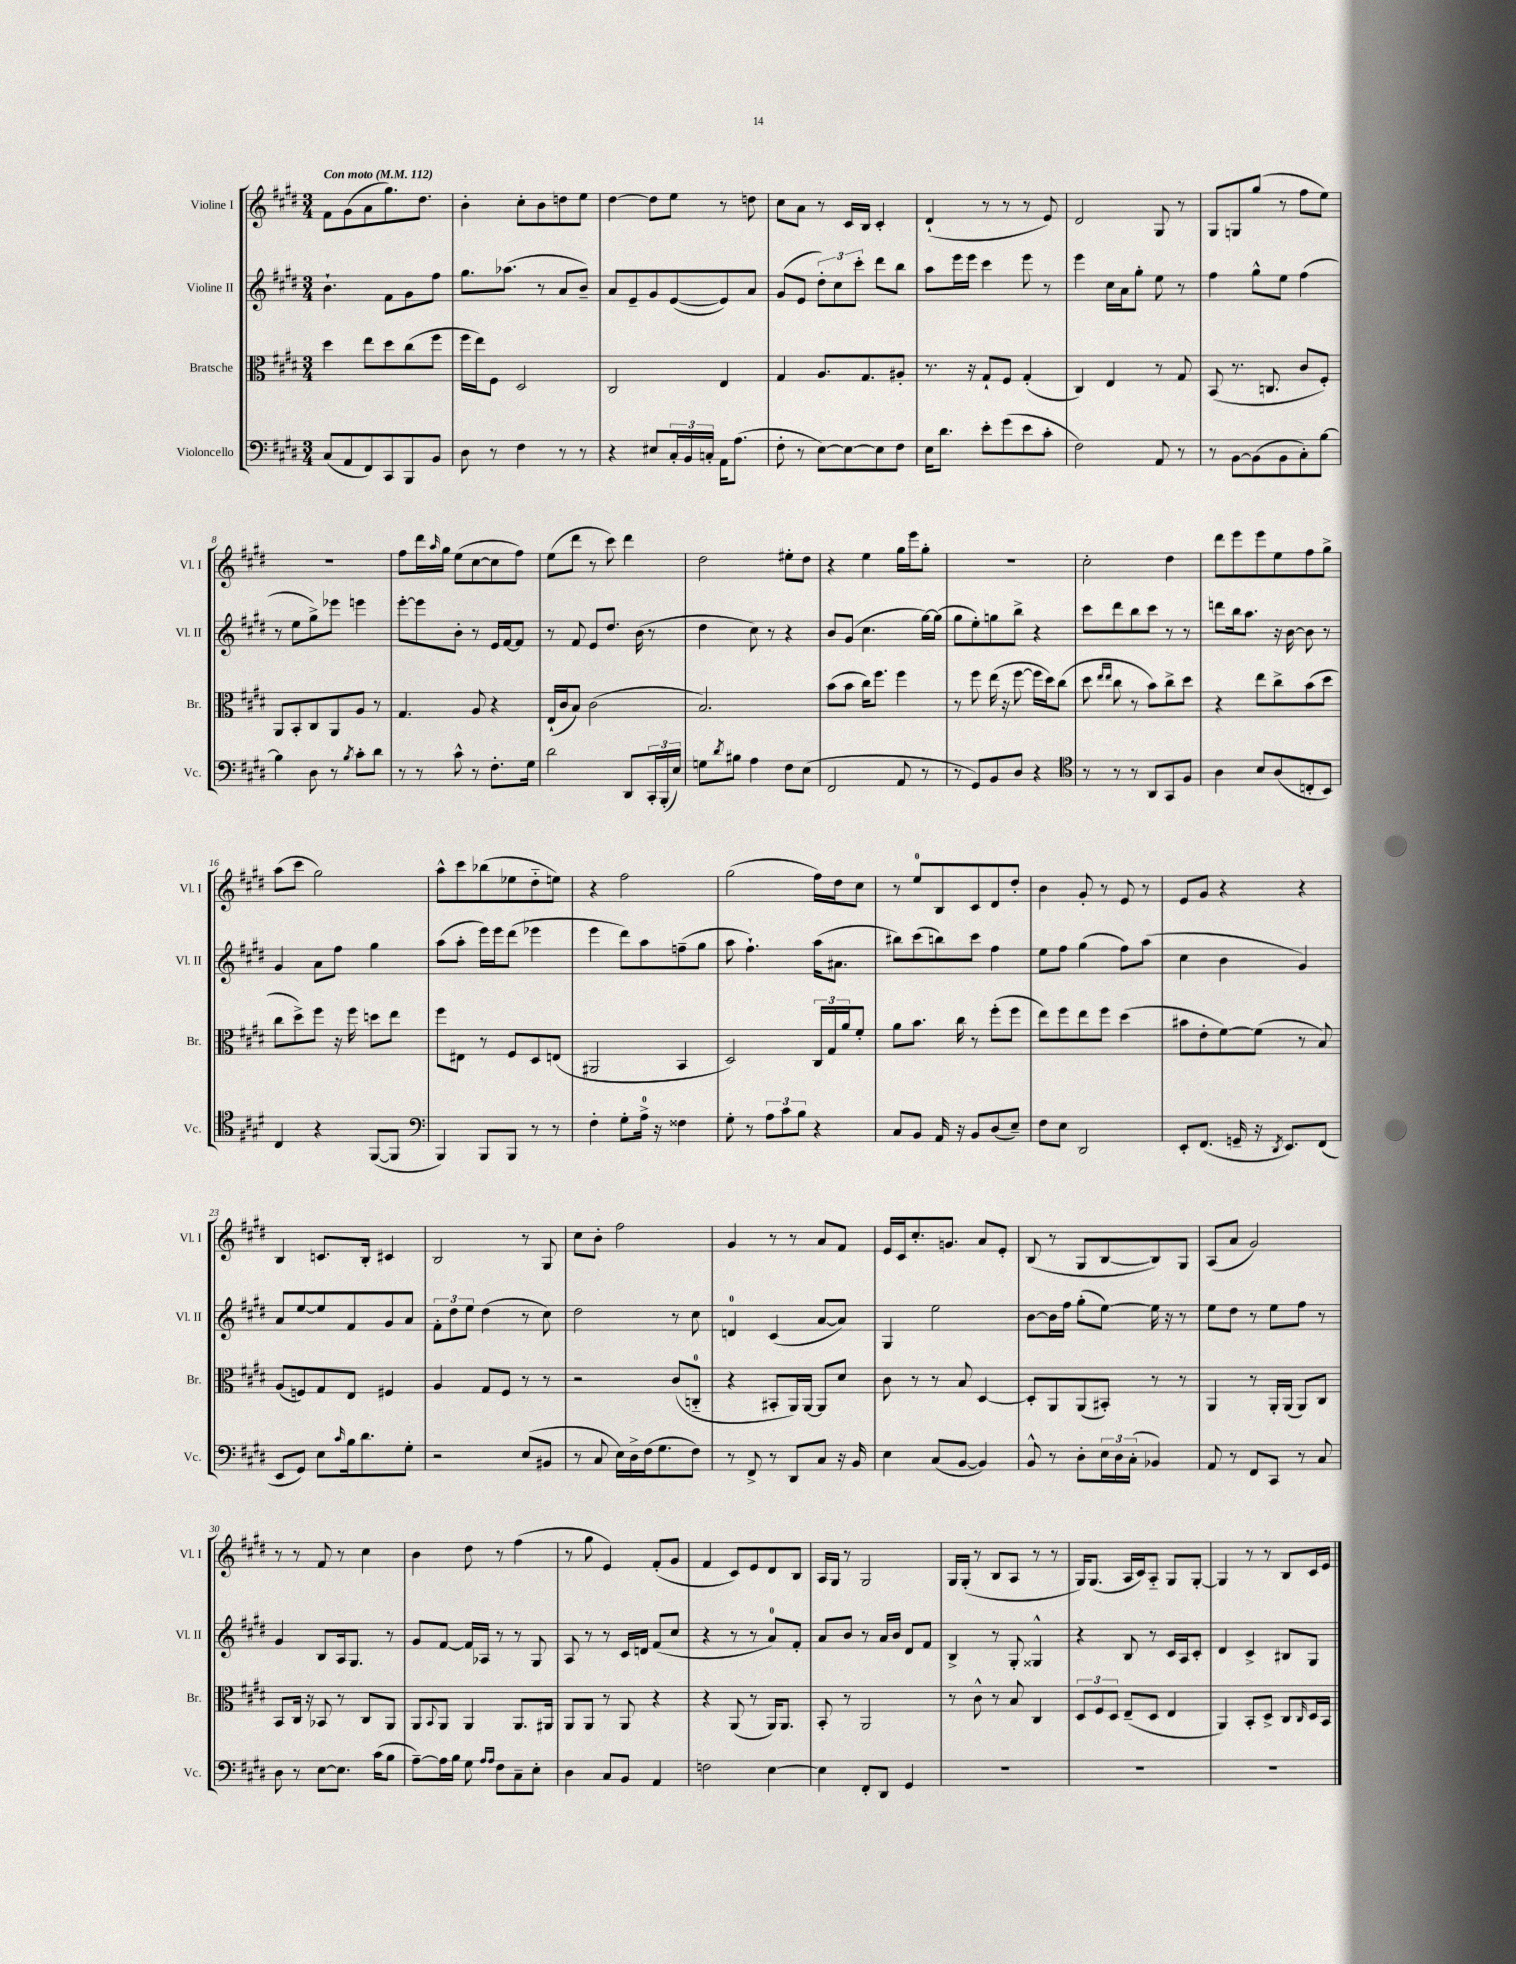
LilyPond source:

<<
\new StaffGroup <<
\new Staff = "s0" \with { instrumentName = "Violine I" shortInstrumentName = "Vl. I" } {
    \clef treble \key e \major \numericTimeSignature \time 3/4 \tempo "Con moto" 4 = 112
    fis'8 gis'8( a'8 gis''8.) dis''8. |
    b'4-. cis''8-. b'8 d''8 e''8 |
    dis''4~ dis''8 e''8 r8 d''8 |
    cis''8 a'8 r8 cis'16 b16 cis'4-. |
    dis'4-!( r8 r8 r8 e'8) |
    dis'2 gis8 r8 |
    gis8 g8 gis''8( r8 fis''8 e''8) |
    R2. |
    fis''8 dis'''16 \grace { a''16 } gis''16 e''8( cis''8~ cis''8 fis''8) |
    e''8( dis'''8 r8 cis'''8) dis'''4 |
    dis''2 eis''8-. dis''8 |
    r4 e''4 gis''16 e'''16 gis''8-. |
    R2. |
    cis''2-. dis''4 |
    dis'''8 e'''8 e'''8 e''8 fis''8 gis''8-> |
    a''8( cis'''8 gis''2) |
    a''8-^ cis'''8 bes''8( ees''8 dis''8-_ e''8) |
    r4 fis''2 |
    gis''2( fis''16) dis''16 cis''8 |
    r8 e''8-0 b8 cis'8 dis'8 dis''8-. |
    b'4 gis'8-. r8 e'8 r8 |
    e'8 gis'8 r4 r4 |
    b4 c'8. b16-. cis'4 |
    b2 r8 gis8 |
    cis''8 b'8-. fis''2 |
    gis'4 r8 r8 a'8 fis'8 |
    e'16 cis'16 cis''8.-. g'8. a'8 e'8-. |
    b8( r8 gis8 b8~ b8) gis8 |
    a8( a'8 gis'2) |
    r8 r8 fis'8 r8 cis''4 |
    b'4 dis''8 r8 fis''4( |
    r8 gis''8 e'4) fis'8-.( gis'8 |
    fis'4 cis'8) e'8 dis'8 b8 |
    a16 gis16 r8 gis2 |
    gis16 gis16-.( r8 b8 a8 r8 r8 |
    gis16) gis8.( a16 cis'16) a8-_ gis8 gis8~-. |
    gis4 r8 r8 b8 cis'16 e'16 \bar "|." |
}
\new Staff = "s1" \with { instrumentName = "Violine II" shortInstrumentName = "Vl. II" } {
    \clef treble \key e \major \numericTimeSignature \time 3/4
    b'4.-! fis'8 gis'8 fis''8 |
    gis''8. aes''8.( r8 a'8 b'8--) |
    a'8 e'8-- gis'8 e'8~( e'8) a'8 |
    gis'8( e'8 \tuplet 3/2 { dis''8-.) cis''8 cis'''8-. } dis'''8 b''8 |
    a''8 e'''16 e'''16 cis'''4 e'''8 r8 |
    e'''4 cis''16 a'16 gis''8-. e''8 r8 |
    fis''4 gis''8-^ e''8 fis''4( |
    r8 e''8 gis''8->) ees'''8 e'''4 |
    e'''8~-. e'''8 b'8-. r8 e'16 fis'16~ fis'8 |
    r8 fis'8 e'8 dis''8. b'16( r8 |
    dis''4 cis''8) r8 r4 |
    b'8 gis'8( cis''4. gis''16~) gis''16( |
    gis''8 e''8-.) g''8 b''8-> r4 |
    cis'''8 dis'''8 b''8 cis'''8 r8 r8 |
    d'''8 b''16 a''8. r16 b'16~ b'8 r8 |
    gis'4 a'8 fis''8 gis''4 |
    a''8( a''8-. e'''16) e'''16 dis'''8( ees'''4 |
    e'''4 dis'''8) a''8 f''8--( gis''8 |
    a''8 fis''4.-!) a''16( ais'8. |
    bis''8) cis'''8( b''8) cis'''8 fis''4 |
    e''8 fis''8 gis''4( fis''8) a''8( |
    cis''4 b'4 gis'4) |
    a'8 e''8~ e''8 fis'8 gis'8 a'8 |
    \tuplet 3/2 { fis'8-. dis''8 e''8 } dis''4( r8 cis''8) |
    dis''2 r8 cis''8 |
    d'4-0 cis'4( a'8~ a'8) |
    gis4 e''2 |
    b'8~ b'16 fis''16 gis''8-.( e''8~) e''16 r16 r8 |
    e''8 dis''8 r8 e''8 fis''8 r8 |
    gis'4 b8 a16 gis8. r8 |
    gis'8 fis'8~ fis'16 aes16 r8 r8 gis8 |
    a8 r8 r8 cis'16 d'16 fis'8( cis''8 |
    r4 r8 r8 a'8-0) fis'8-. |
    a'8 b'8 r8 a'16 b'16 dis'8 fis'8 |
    b4-> r8 gis8-. gisis4-^ |
    r4 b8 r8 cis'16 a16 cis'8-. |
    dis'4 cis'4-> bis8 gis8 \bar "|." |
}
\new Staff = "s2" \with { instrumentName = "Bratsche" shortInstrumentName = "Br." } {
    \clef alto \key e \major \numericTimeSignature \time 3/4
    dis''4 e''8 dis''8 cis''8( fis''8 |
    fis''16 e''16) fis8 dis2 |
    cis2 e4 |
    gis4 a8. gis8. ais8-. |
    r8. r16 gis8-! fis8 gis4-.( |
    cis4) e4 r8 gis8 |
    b,8( r8. c8. cis'8 fis8-.) |
    a,8 b,8-. cis8 a,8 a8 r8 |
    gis4. a8 r4 |
    e16-!( cis'16 b8) cis'2( |
    b2.) |
    b'8( b'8 cis''16) fis''8. fis''4 |
    r8 fis''8 e''16( r16 fis''8~ fis''16 dis''16) cis''8( |
    dis''8 \grace { e''16 e''16 } cis''8 r8 b'8) cis''8-> dis''8 |
    r4 e''8 cis''8-> b'8( dis''8 |
    cis''8 dis''8->) fis''8 r16 fis''16 d''8 e''8 |
    fis''8 eis8 r8 fis8 dis8 e8( |
    ais,2 b,4 |
    dis2) \tuplet 3/2 { cis16 gis16 a'16 } fis'8-. |
    a'8 b'8. cis''16 r8 fis''8-.( fis''8 |
    e''8) fis''8 e''8 fis''8 dis''4( |
    bis'8 e'8-. fis'8~) fis'8( r8 b8) |
    a8( f8) gis8 e8 fis4 |
    a4 gis8 fis8 r8 r8 |
    r2 cis'8( c8-0-_ |
    r4 bis,8-. a,16) a,16~ a,8 dis'8 |
    cis'8 r8 r8 b8 dis4~ |
    dis8-. a,8 a,8( bis,8-.) r8 r8 |
    a,4 r8 a,16-. a,16( a,8) cis8 |
    b,8 cis16 r16 bes,8 r8 cis8 a,8 |
    a,8 \appoggiatura { b,8 } a,8 a,4 a,8. ais,16 |
    a,8 a,8 r8 a,8 r4 |
    r4 a,8( r8 a,16) a,8. |
    b,8-. r8 a,2 |
    r8 cis'8-^ r8 b8 cis4 |
    \tuplet 3/2 { dis8 fis8 dis8 } e8--( dis8 e4 |
    a,4) b,8-. dis8-> cis8 \grace { cis16 } dis16 b,16 \bar "|." |
}
\new Staff = "s3" \with { instrumentName = "Violoncello" shortInstrumentName = "Vc." } {
    \clef bass \key e \major \numericTimeSignature \time 3/4
    cis8( a,8 fis,8) cis,8 b,,8 b,8 |
    dis8 r8 fis4 r8 r8 |
    r4 eis8 \tuplet 3/2 { cis16-. b,16 c16-. } a,16 a8.( |
    fis8-. r8 e8~) e8~ e8 fis8 |
    e16 dis'8. e'8-. gis'8( e'8 cis'8-. |
    fis2) a,8 r8 |
    r8 b,8~ b,8( b,8 cis8-.) b8~ |
    b4 dis8 r8 \acciaccatura { b8 } cis'8-. dis'8 |
    r8 r8 cis'8-^ r8 fis8.-. gis16 |
    dis'2 dis,8 \tuplet 3/2 { cis,16-. b,,16-.( e16) } |
    g8 \acciaccatura { dis'8 } bis8 a4 fis8 e8( |
    fis,2 a,8 r8 |
    r8 gis,8) b,8 dis8 r4 |
    \clef tenor r8 r8 r8 a,8 gis,8 fis8 |
    a4 b8 a8( c8-. b,8) |
    cis4 r4 fis,8~( fis,8 |
    \clef bass b,,4) b,,8 b,,8 r8 r8 |
    fis4-. gis8-. a16-0-> r16 fisis4 |
    gis8-. r8 \tuplet 3/2 { a8 cis'8 b8 } r4 |
    cis8 b,8 a,16 r16 b,8 dis8( e8--) |
    fis8 e8 dis,2 |
    e,8-. fis,8.( g,16-- r16 \acciaccatura { dis,8 } e,8.) fis,8( |
    e,8 gis,8) e8 \grace { cis'16 } b16 dis'8. gis8-. |
    r2 e8( bis,8 |
    r8 cis8 e16) dis16-> fis16( gis8. fis8) |
    r8 fis,8-> r8 dis,8 cis8 r16 b,16 |
    e4 cis8( b,8~ b,4) |
    b,8-^ r8 dis8-. \tuplet 3/2 { e16 dis16 cis16-.( } bes,4) |
    a,8 r8 fis,8 cis,8 r8 cis8 |
    dis8 r8 e8~ e8. cis'16( b8 |
    a8~--) a16 b16 gis8 \grace { a16 a16 } fis8 cis8-- e8-. |
    dis4 cis8 b,8 a,4 |
    f2 e4~ |
    e4 fis,8-. dis,8 gis,4 |
    R2. |
    R2. |
    R2. \bar "|." |
}
>>
>>
